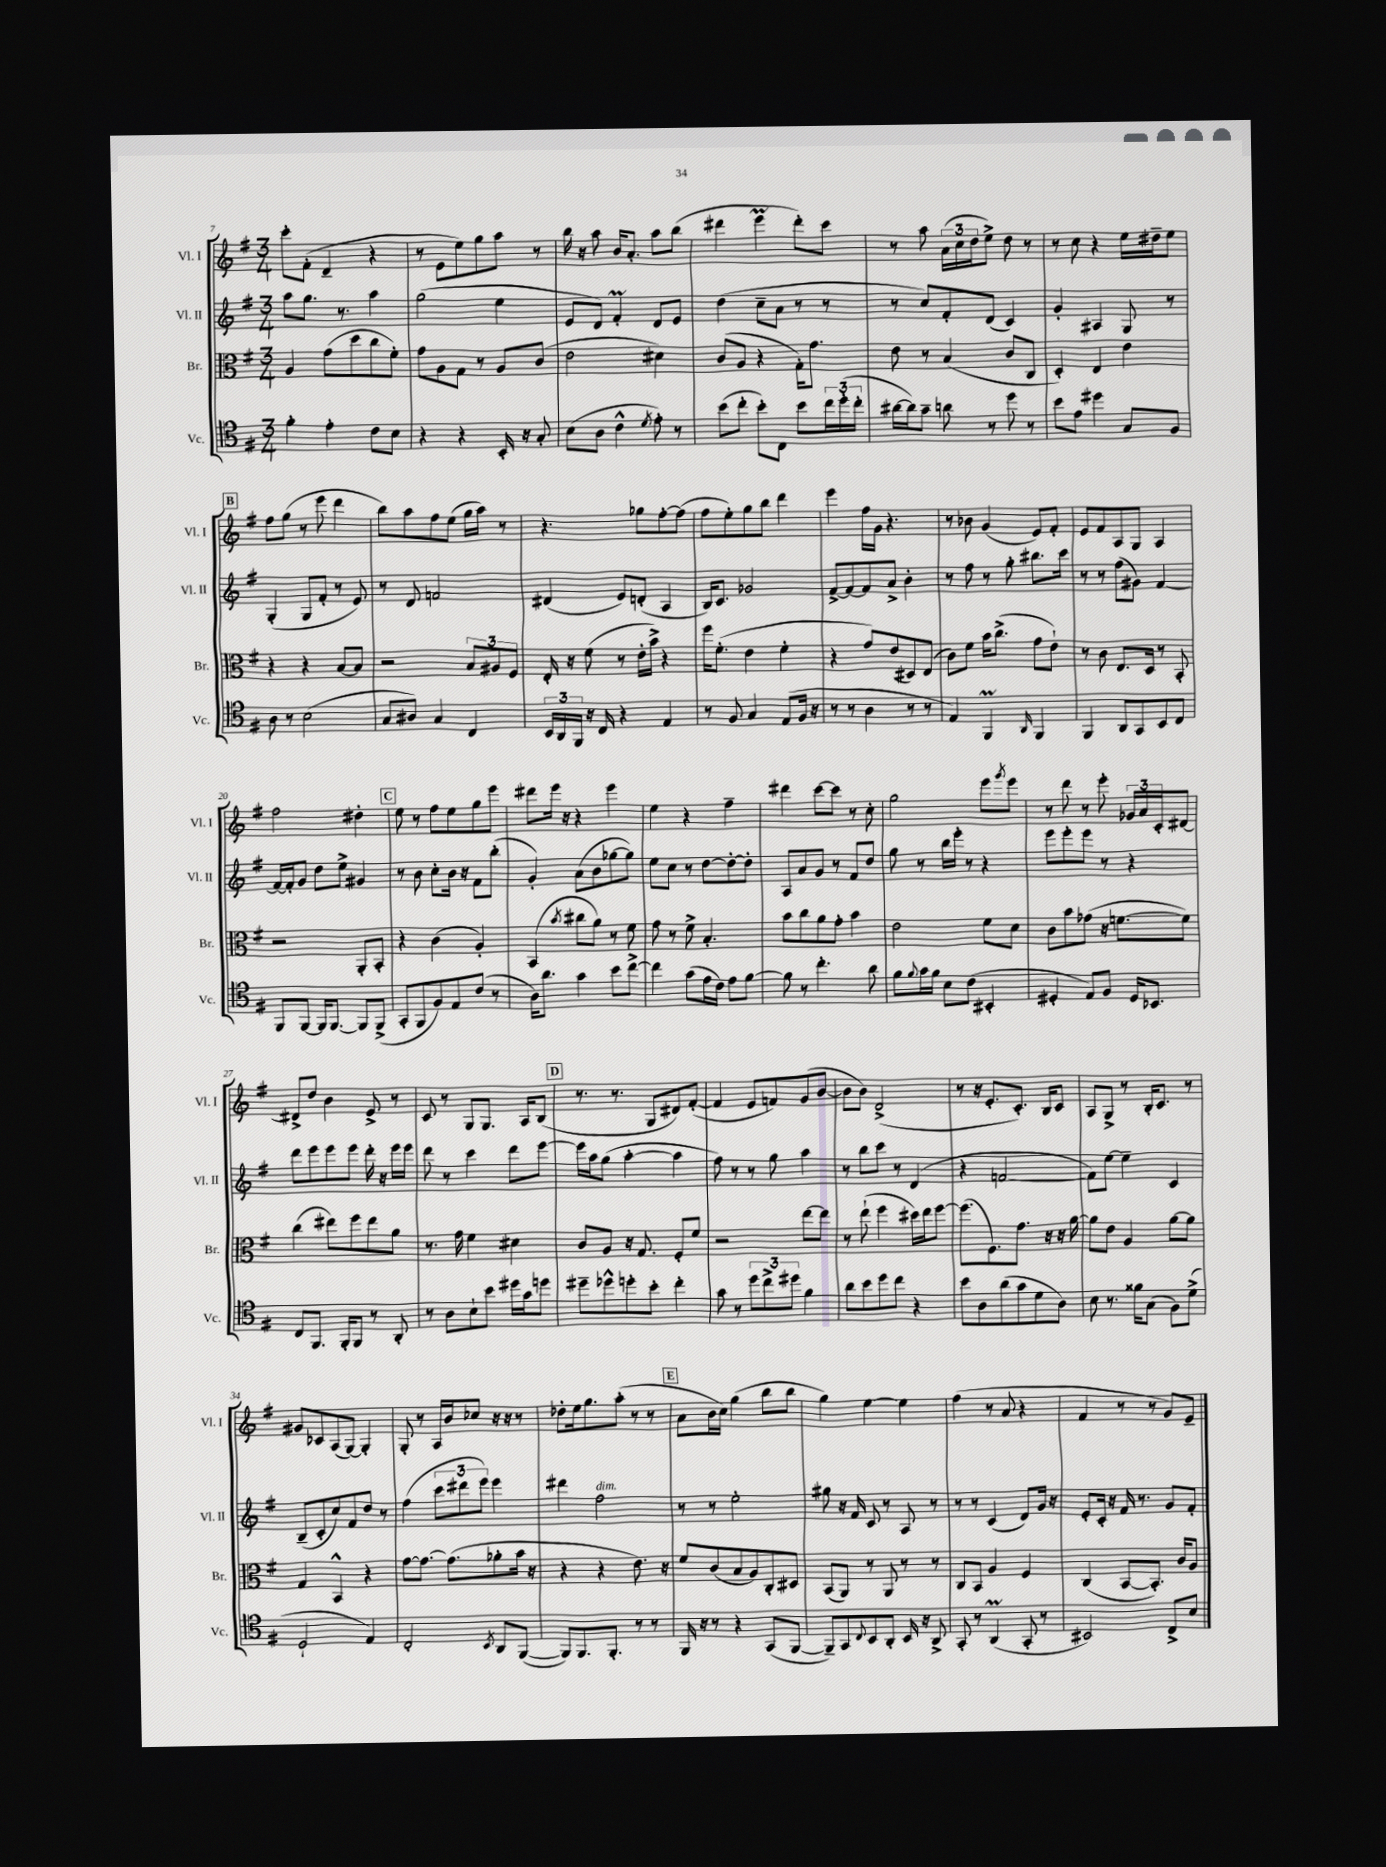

**kern	**kern	**kern	**kern
*part4	*part3	*part2	*part1
*staff4	*staff3	*staff2	*staff1
*I"Vc.	*I"Br.	*I"Vl. II	*I"Vl. I
*I'Vc.	*I'Br.	*I'Vl. II	*I'Vl. I
*clefC4	*clefC3	*clefG2	*clefG2
*k[f#]	*k[f#]	*k[f#]	*k[f#]
*M3/4	*M3/4	*M3/4	*M3/4
=7	=7	=7	=7
4f#'\	4A/	8aa\L	8ccc'\L
.	.	8.gg\J	(8f#'\J
4e'\	(8g\L	.	4d~/
.	.	8.r	.
.	8dd\	.	.
8c\L	8cc\	4aa\	4r
8B\J	8f#'\J)	.	.
=8	=8	=8	=8
4r	8g\L	(2gg\	8r
.	8A\	.	8e\L
4r	8G\J	.	8ee\)
.	8r	.	8gg\
16BB'/	8A/L	4ee\	8aa\J
16r	.	.	.
8G'/	(8c/J	.	8r
=9	=9	=9	=9
(8B\L	2e\	8e/L	16bb\
.	.	.	16r
8A\J	.	8d/J)	8aa\
4c^^\	.	4f#m'/	16b/KL
.	.	.	8.a'/J
8qd/	.	.	.
8e'\)	4d#X\)	8d/L	8aa\L
8r	.	8e/J	(8bb\J
=10	=10	=10	=10
(8b\L	(8c/L	(4dd\	4ddd#X\
8cc'\J	8A/J	.	.
8b'\L)	4r	8cc~\L	4eeeM\
8C\J	.	8a\J	.
8b\L	16G'\KL)	8r	8ddd#'\L)
.	8.g\J	.	.
24cc\L	.	8r	8ccc\J
(24dd'\	.	.	.
24cc'\JJ	.	.	.
=11	=11	=11	=11
[16a#X\LL	8e\	8r	8r
16a#\J])	.	.	.
8g~\J	8r	8cc/L)	8aa\
8an\	(4B/	8f#'/	(24a\LL
.	.	.	24cc\
.	.	.	24dd\J
8r	.	(8d/J	8ee^\J)
8dd\	8c/L	4c/)	8dd\
8r	8C/J	.	8r
=12	=12	=12	=12
8b\L	4D'/)	4g'/	8r
8e\J	.	.	8cc\
4dd#X\	4E/	4A#X/	4r
8G/L	4e\	8G/	16ee\LL
.	.	.	16dd#X~\J
8F#/J	.	8r	8ee\J
!!LO:LB:g=z
!!LO:REH:place=s1:t=B
=13	=13	=13	=13
8A\	4r	(4G'/	8ff#\L
8r	.	.	(8gg\J
(2B\	4r	8G/L	8r
.	.	8f#'/J	8eee\
.	[8B/L	8r	4ddd\
.	8B/J]	8e/)	.
=14	=14	=14	=14
8G/L	2r	8r	8bb\L)
8A#X/J)	.	8d/	8aa\
4G/	.	2fn/	8ff#\
.	.	.	(8ee\J
4C/	12B/L	.	16gg\LL
.	.	.	16aa\JJ)
.	12A#X/	.	.
.	.	.	8r
.	12F#/J	.	.
=15	=15	=15	=15
24BB/LL	16E'/	(4d#X/	4.r
24AA/	.	.	.
.	16r	.	.
24FF#/JJ	.	.	.
16r	(8f#\	.	.
16C/	.	.	.
4r	8r	8e/L)	.
.	16e'\LL	(8dn'/J	8gg-X\L
.	16b^\JJ)	.	.
4E/	4r	4A/	[8ff#'\
.	.	.	(8ff#\J]
=16	=16	=16	=16
8r	16ff#\KL	16B/KL)	8ff#\L
.	(8.f#'\J	8.c/J	.
8F#/	.	.	8ee'\)
4G/	4e\	2g-X/	8gg\
.	.	.	8bb\J
(8E/L	4f#'\	.	4ddd\
16F#/Jk	.	.	.
16r	.	.	.
=17	=17	=17	=17
8r	4r	[8f#^/L	4eee\
8r	.	8f#/_	.
4A\	8g/L)	8f#/]	16ff#\LL
.	.	.	16g\JJ
.	(8e/	8a^/J	4.r
8r	8D#X/)	4b'\	.
8r	(8E/J	.	.
=18	=18	=18	=18
4E/)	8c\L)	8r	8r
.	8f#\J	8ff#\	8b-X\
4FF#m/	16b\KL	8r	(4g/
.	(8.cc^\J	.	.
.	.	8gg'\	.
16qqAA/	.	.	.
4FF#/	8g\L	8.bb#X\L	8e/L)
.	8e`\J)	.	8f#'/J
.	.	16ccc\Jk	.
=19	=19	=19	=19
4FF#/	8r	8r	8e/L
.	8c\	8r	8f#/
8AA/L	8.E/L	(8ff#\L	8A/
8GG/	.	8g#X\J)	8G/J
.	16D/Jk	.	.
8BB/	8r	[4f#/	4A/
8C/J	8BB'/	.	.
!!LO:LB:g=z
=20	=20	=20	=20
8FF#/L	2r	16f#/LL_	2ff#\
.	.	16f#'/J]	.
[8FF#/J	.	8g/J	.
16FF#/KL]	.	8dd\L	.
[8.FF#/J	.	.	.
.	.	8ee^\J	.
8FF#/L]	8AA'/L	4g#X/	4dd#X'\
(8FF#^/J	8BB'/J	.	.
!!LO:REH:place=s1:t=C
=21	=21	=21	=21
8GG'/L	4r	8r	8ee\
8FF#/	.	8b\	8r
8F#/)	(4c\	8cc'\L	8ff#\L
8E/	.	16b\Jk	8ee\
.	.	16r	.
(8c/J	4A'/)	8f#\L	8gg\
8r	.	(8bb'\J	8eee\J
=22	=22	=22	=22
16A\KL)	(4BB/	4g'/)	8ddd#X\L
8.a\J	.	.	.
.	.	.	16eee\Jk
.	.	.	16r
.	8qb/	.	.
4g\	8cc#X\L	(8a\L	4r
.	8a\J)	8b\	.
8b\L	8r	[8gg-X\	4eee\
[8cc^\J	8f#\	8gg-\J])	.
=23	=23	=23	=23
4cc\]	8g\	8ee\L	4ee\
.	8r	8cc\J	.
(8g\L	8f#^\	8r	4r
16e\L	4.B'/	[8dd\L	.
16c\JJ)	.	.	.
8e\L	.	8dd'\_	4ff#~\
[8f#\J	.	8dd'\J]	.
=24	=24	=24	=24
8f#\]	8b\L	8A/L	4ddd#X\
8r	8cc\	8a/	.
4.cc'\	8a\	8g/J	[8ccc\L
.	8g'\J	8r	8ccc\J]
.	4b\	8f#/L	8r
8a\	.	8dd/J	8cc'\
=25	=25	=25	=25
8f#\L	2e\	8gg\	2gg\
8qqf#/	.	.	.
16g\L	.	8r	.
16f#\JJ	.	.	.
8B\L	.	16bb\LL	.
.	.	16eee'\JJ	.
(8c\J	.	8r	.
4BB#X'/	8f#\L	4r	8eee\L
.	.	.	8qggg/
.	8d\J	.	8eee\J
=26	=26	=26	=26
4D#X'/	8c\L	8eee\L	8r
.	8b\	8eee'\	8ddd\
8E/L)	(8g-X\J	8eee\J	8r
8F#/J	16r	8r	8eee'\
.	[8.fn\L	.	.
16D#/KL	.	4r	24g-X/LL
.	.	.	24a/
8.BB-X/J	.	.	.
.	.	.	24c'/J
.	8f\J])	.	[8d#X/J
!!LO:LB:g=z
=27	=27	=27	=27
8C/L	(4cc\	8ddd\L	8d#X^/L]
8.FF#/J	.	8eee\	8dd/J
.	8ee#X\L)	8eee\	4b\
16FF#'/KL	.	.	.
8FF#/J	8ff#\	8eee\J	.
8r	8ee#\	16ddd'\	8e^/
.	.	16r	.
8AA'/	8a\J	16eee\LL	8r
.	.	16eee\JJ	.
=28	=28	=28	=28
8r	8.r	8ddd\	8c/
8A\L	.	8r	8r
.	16g\	.	.
8B`\	4f#\	4ccc\	8G/L
8b\J	.	.	8.G/J
16dd#X\LL	4d#X\	8ddd\L	.
16g\J	.	.	16A/KL
8ddn\J	.	[8eee\J	(8B/J
!!LO:REH:place=s1:t=D
=29	=29	=29	=29
8dd#X~\L	8c/L	16eee\LL]	8.r
.	.	16aa\J	.
8dd-X^^\	8A/J	(8gg\J	.
.	.	.	8.r
8ddn'\	16r	[4aa'\	.
.	8.G/	.	.
8b'\J	.	.	8G/L
4cc'\	8F#'/L	4aa\]	8d#X/)
.	8f#/J	.	([8f#'/J
=30	=30	=30	=30
8g\	2r	8ff#\)	4f#/]
8r	.	8r	.
12dd\L	.	8r	8e/L
12cc^\	.	.	.
.	.	8gg\	8fn/)
12dd#X\J	.	.	.
4f#\	[8ee\L	4aa\	(8g/
.	8ee\J]	.	[8b/J
=31	=31	=31	=31
8a\L	8r	8r	8b\L]
8b\	(8ee`\	8bb\L	8b\J)
8dd\	4ff#\	8ccc\J	(2d^/
8cc\J	.	8r	.
4r	16dd#X\LL)	(4d/	.
.	16ee\J	.	.
.	[8ff#\J	.	.
=32	=32	=32	=32
8b\L	(8.ff#\L]	4r	8r
8A\	.	.	16r
.	8.F#\)	.	8.e'/L
(8a\	.	[2fn/	.
8g\	8.g\J	.	8.c'/J)
8d\	.	.	.
.	16r	.	16B/KL
8A\J)	16r	.	8c/J
.	[16a\	.	.
=33	=33	=33	=33
8B\	8a\L]	8f\L])	8A/L
8.r	8e\J	[8ee\J	8G^/J
.	4A/	4ee~\]	8r
16f##X\KL	.	.	.
(8G\J	.	.	16B'/KL
.	.	.	8.c/J
8F#\L)	[8a\L	4c/	.
(8d^\J	8a\J]	.	8r
!!LO:LB:g=z
=34	=34	=34	=34
2D`/	4G/	(8B~/L	8g#X/L
.	.	8c'/	8c-X/
.	4BB^^/	8cc/)	(8A/
.	.	8f#/	[8G/J)
4E/)	4r	8dd/J	4G'/]
.	.	8r	.
=35	=35	=35	=35
2C'/	[8g\L	(4ff#\	8G'/
.	8.g\J_	.	8r
.	.	12ccc\L	16A/LL
.	(8.g\L]	.	16b/J
.	.	12ddd#X\	.
.	.	.	8cc-X/J
.	.	12eee\J)	.
8qBB/	.	.	.
8AA/L	8a-X'\	4eee\	16r
.	.	.	16r
([8FF#/J	16b\Jk	.	8r
.	16r	.	.
=36	=36	=36	=36
8FF#/L])	4r	4ddd#X\	8dd-X'\L
8.FF#/	.	.	16ee\k
.	.	.	8.gg\
!	!	!LO:TX:a:i:t=dim.	!
.	4r	2ff#\	.
8.FF#'/J	.	.	.
.	.	.	(8aa'\J
8r	8.e\)	.	8r
8r	.	.	8r
.	16r	.	.
!!LO:REH:place=s1:t=E
=37	=37	=37	=37
16FF#/	8f#/L	8r	8a\L
16r	.	.	.
8r	(8c/	8r	16b\L
.	.	.	16cc\JJ)
4r	8B/	2ee'\	(4gg\
.	8A/)	.	.
(8GG/L	8C'/	.	8bb\L
[8FF#/J	8D#X/J	.	8bb\J
=38	=38	=38	=38
8FF#~/L])	(8BB/L	8gg#X\	4gg\)
8GG/	8AA/J)	16r	.
.	.	16f#/	.
8qqC/	.	.	.
8BB/	8r	8c/	[4ee\
8AA'/J	8AA/	8r	.
16BB/	8r	8A/	4ee\]
16r	.	.	.
8AA^/	8r	8r	.
=39	=39	=39	=39
8GG'/	8C/L	8r	(4ff#\
8r	8BB/J	8r	.
(4AAM/	4A/	(4c/	8r
.	.	.	8a/
8GG'/	4F#/	8d/L)	4r
8r	.	16g/Jk	.
.	.	16r	.
=40	=40	=40	=40
2BB#X/)	(4C/	8e'/L	4f#/
.	.	16c'/Jk	.
.	.	16r	.
.	[8BB/L	16f#/	8r
.	.	8.r	.
.	8.BB'/J])	.	8r
8C^/L	.	8g/L	8g/L)
.	16c/KL	.	.
8B/J	8A/J	8f#'/J	8e~/J
==	==	==	==
*-	*-	*-	*-
